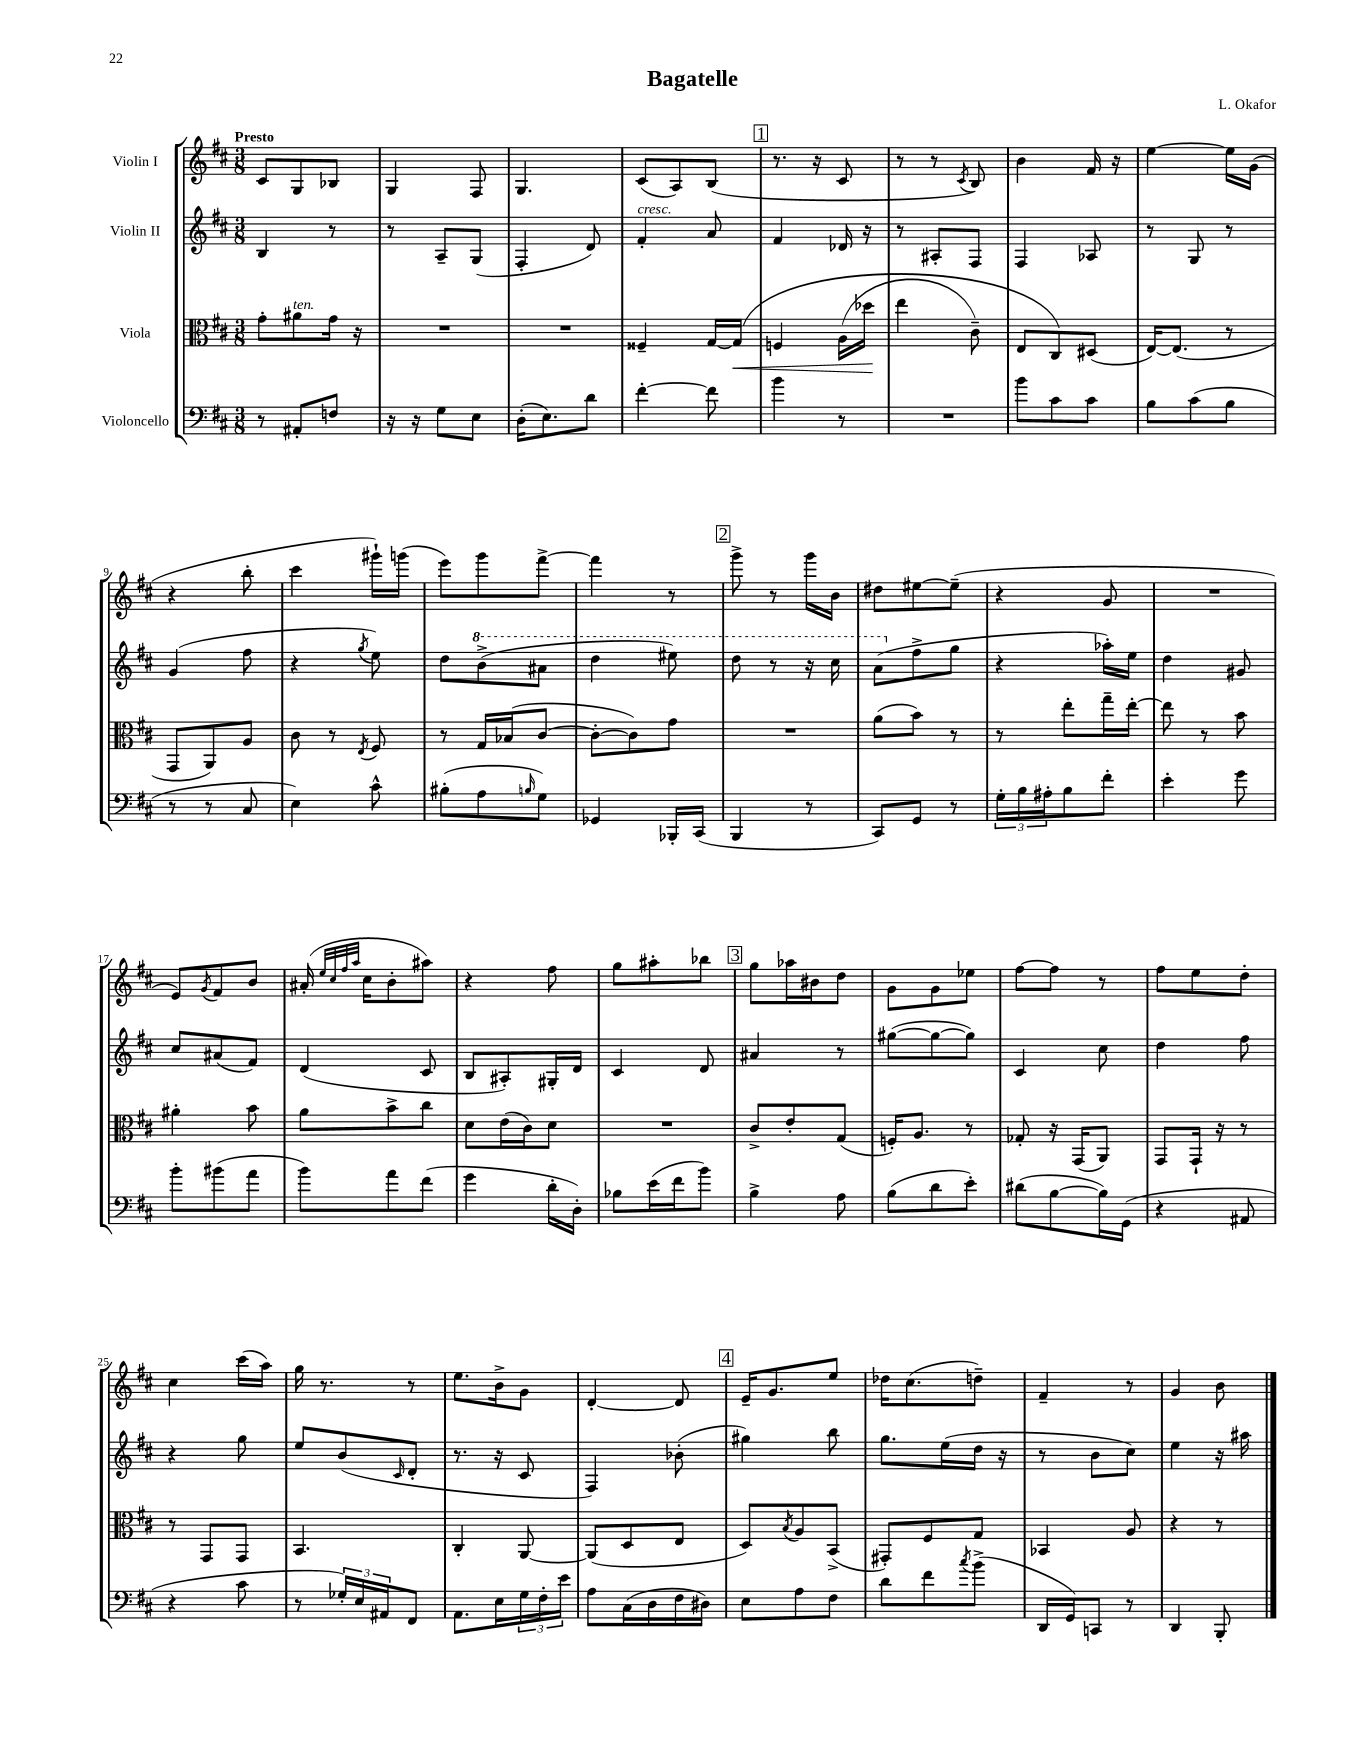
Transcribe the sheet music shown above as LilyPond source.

\header { title = "Bagatelle" composer = "L. Okafor" }
<<
\new StaffGroup <<
\new Staff = "s0" \with { instrumentName = "Violin I" } {
    \clef treble \key d \major \numericTimeSignature \time 3/8 \tempo "Presto"
    cis'8 g8 bes8 |
    g4 fis8 |
    g4. |
    cis'8( a8) b8( |
    \mark \markup { \box "1" } r8. r16 cis'8 |
    r8 r8 \acciaccatura { cis'8 } b8) |
    b'4 fis'16 r16 |
    e''4~ e''16 g'16( |
    r4 b''8-. |
    cis'''4 gis'''16-!) g'''16( |
    e'''8) g'''8 fis'''8~-> |
    fis'''4 r8 |
    \mark \markup { \box "2" } g'''8-> r8 g'''16 b'16 |
    dis''8 eis''8~ eis''8--( |
    r4 g'8 |
    R4. |
    e'8) \acciaccatura { g'8 } fis'8 b'8 |
    ais'16-.( \grace { e''32 cis''32 fis''32 a''32 } cis''16 b'8-. ais''8) |
    r4 fis''8 |
    g''8 ais''8-. bes''8 |
    \mark \markup { \box "3" } g''8 aes''16 bis'16 d''8 |
    g'8 g'8 ees''8 |
    fis''8~ fis''8 r8 |
    fis''8 e''8 d''8-. |
    cis''4 cis'''16( a''16) |
    g''16 r8. r8 |
    e''8. b'16-> g'8 |
    d'4~-. d'8 |
    \mark \markup { \box "4" } e'16-- g'8. e''8 |
    des''16 cis''8.( d''8--) |
    fis'4-- r8 |
    g'4 b'8 \bar "|." |
}
\new Staff = "s1" \with { instrumentName = "Violin II" } {
    \clef treble \key d \major \numericTimeSignature \time 3/8
    b4 r8 |
    r8 a8-- g8( |
    fis4-. d'8) |
    fis'4-.^\markup { \italic "cresc." } a'8 |
    \mark \markup { \box "1" } fis'4 des'16 r16 |
    r8 ais8-. fis8 |
    fis4 aes8 |
    r8 g8 r8 |
    g'4( fis''8 |
    r4 \acciaccatura { g''8 } e''8) |
    d''8 \ottava #1 b''8->( ais''8 |
    d'''4 eis'''8) |
    \mark \markup { \box "2" } d'''8 r8 r16 cis'''16 |
    a''8( \ottava #0 fis''8-> g''8 |
    r4 aes''16-.) e''16 |
    d''4 gis'8 |
    cis''8 ais'8( fis'8) |
    d'4( cis'8 |
    b8 ais8-.) gis16-. d'16 |
    cis'4 d'8 |
    \mark \markup { \box "3" } ais'4 r8 |
    gis''8~( gis''8~ gis''8) |
    cis'4 cis''8 |
    d''4 fis''8 |
    r4 g''8 |
    e''8 b'8( \grace { cis'16 } d'8-. |
    r8. r16 cis'8 |
    fis4) bes'8-.( |
    \mark \markup { \box "4" } gis''4) b''8 |
    g''8. e''16( d''16 r16 |
    r8 b'8 cis''8) |
    e''4 r16 ais''16 \bar "|." |
}
\new Staff = "s2" \with { instrumentName = "Viola" } {
    \clef alto \key d \major \numericTimeSignature \time 3/8
    g'8-. ais'8^\markup { \italic "ten." } g'16 r16 |
    R4. |
    R4. |
    fisis4-- g16~ g16\<\( |
    \mark \markup { \box "1" } f4 a16( des''16\! |
    e''4 cis'8--) |
    e8 cis8\) dis8( |
    e16~) e8.( r8 |
    g,8 a,8) a8 |
    cis'8 r8 \acciaccatura { e8 } fis8 |
    r8 g16 bes16( cis'8~ |
    cis'8~-. cis'8) g'8 |
    \mark \markup { \box "2" } R4. |
    a'8( b'8) r8 |
    r8 e''8-. g''16-- e''16~-. |
    e''8 r8 b'8 |
    ais'4-. b'8 |
    a'8 b'8-> cis''8 |
    d'8 e'16( cis'16) d'8 |
    R4. |
    \mark \markup { \box "3" } cis'8-> e'8-. g8( |
    f16-.) a8. r8 |
    ges8-. r16 g,16( a,8) |
    g,8 g,16-! r16 r8 |
    r8 g,8 g,8 |
    b,4. |
    cis4-. a,8~ |
    a,8( d8 e8 |
    \mark \markup { \box "4" } d8) \acciaccatura { b8 } a8 b,8->( |
    gis,8-.) fis8 g8 |
    bes,4 a8 |
    r4 r8 \bar "|." |
}
\new Staff = "s3" \with { instrumentName = "Violoncello" } {
    \clef bass \key d \major \numericTimeSignature \time 3/8
    r8 ais,8-. f8 |
    r16 r16 g8 e8 |
    d16-.( e8.) d'8 |
    fis'4~-. fis'8 |
    \mark \markup { \box "1" } b'4 r8 |
    R4. |
    b'8 cis'8 cis'8 |
    b8 cis'8( b8 |
    r8 r8 cis8 |
    e4) cis'8-^ |
    bis8-.( a8 \grace { b16 } g8) |
    ges,4 bes,,16-. cis,16( |
    \mark \markup { \box "2" } b,,4 r8 |
    cis,8) g,8 r8 |
    \tuplet 3/2 { g16-. b16 ais16-. } b8 fis'8-. |
    e'4-. g'8 |
    b'8-. bis'8( a'8 |
    b'8) a'8 fis'8( |
    g'4 d'16-. d16-.) |
    bes8 e'16( fis'16 b'8) |
    \mark \markup { \box "3" } b4-> a8 |
    b8( d'8 e'8-.) |
    dis'8( b8~ b16) g,16( |
    r4 ais,8 |
    r4 cis'8 |
    r8 \tuplet 3/2 { ges16-.) e16 ais,16 } fis,8 |
    a,8. e16 \tuplet 3/2 { g16 fis16-. e'16 } |
    a8 cis16( d16 fis16 dis16) |
    \mark \markup { \box "4" } e8 a8 fis8 |
    d'8 fis'8 \acciaccatura { cis''8 } b'8->( |
    d,16 g,16) c,8 r8 |
    d,4 b,,8-. \bar "|." |
}
>>
>>
